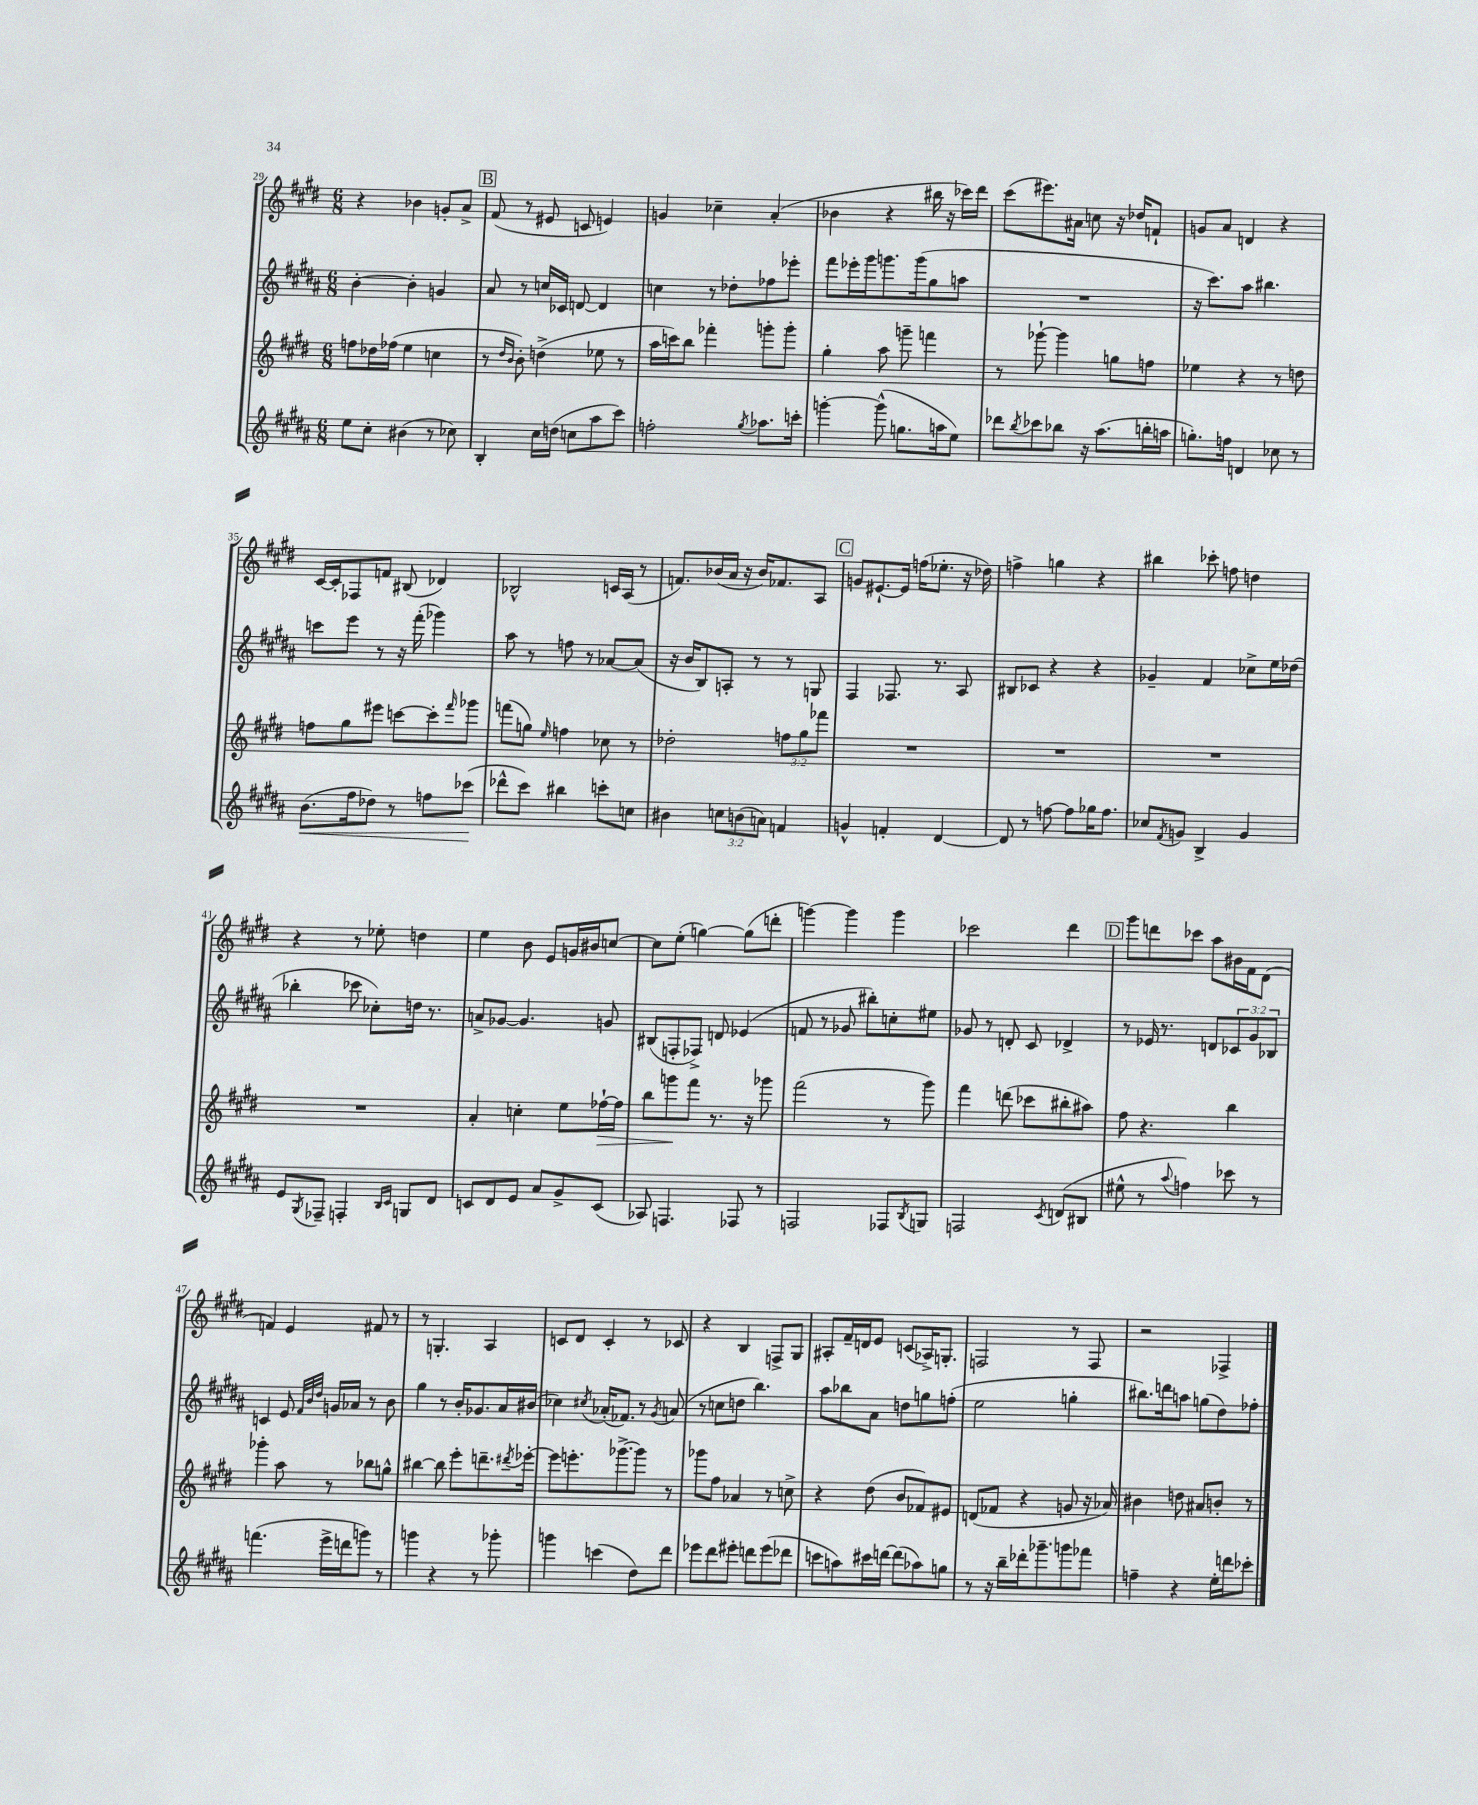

**kern	**kern	**kern	**kern
*staff4	*staff3	*staff2	*staff1
*clefG2	*clefG2	*clefG2	*clefG2
*k[f#c#g#d#a#]	*k[f#c#g#d#]	*k[f#c#g#d#a#]	*k[f#c#g#d#]
*M6/8	*M6/8	*M6/8	*M6/8
8ee	8ff	[4b'	4r
8cc#'	16dd-	.	.
.	(16ff-	.	.
(4b#	4ee	4b']	4b-
8r	4cc	4g	8g'
8cc-)	.	.	8a^
=	=	=	=
4B'	8r	8a#	(8f#
.	16qqdd#	.	.
.	16qqb	.	.
.	8b')	8r	8r
16cc#	(4dd^	16cc	8e#
(16dd	.	16c-	.
8cc	.	[8d	8c
8aa#	8ee-	4d]	4e)
8ccc#)	8r	.	.
=	=	=	=
2ff'	16aa	4cc	4g
.	16ccc)	.	.
.	8bb	.	.
.	4fff-'	8r	4cc-~
.	.	8dd-'	.
8qgg#	.	.	.
8.aa-	8ggg'	8ff-	(4a'
.	8ggg'	8eee-'	.
16ccc'	.	.	.
=	=	=	=
[4ggg'	4gg#'	8fff#	4b-
.	.	16eee-'	.
.	.	16ggg#	.
(8ggg^^]	8aa	8.ggg	4r
8.gg	8ggg~	.	.
.	.	(16ggg	.
.	4fff	8gg#	16bb#
16aa	.	.	16r
8ee)	.	8aa	16ccc-)
.	.	.	16ddd#
=	=	=	=
8ddd-	8r	2.r	(8ccc#
8qbb	.	.	.
8ccc-	[8ggg-`	.	8.eee#)
8bb-	4ggg-]	.	.
.	.	.	16a#
16r	.	.	8cc
(8.aa#	.	.	.
.	8gg	.	16r
.	.	.	16dd-
16bb'	8ff	.	8f`
16aa	.	.	.
=	=	=	=
8.gg')	4ee-	16r	8g
.	.	8.ccc#)	.
.	.	.	8a
16ff	.	.	.
4d	4r	8aa#	4d
.	.	4.bb#	.
8cc-	8r	.	4r
8r	8dd	.	.
=	=	=	=
(8.b	8ff	8ccc	[16c#
.	.	.	16c#']
.	8gg#	8eee	8F-
16ff#	.	.	.
8dd-)	8eee#	8r	8f
8r	[8ccc	16r	(8B#
.	.	(16fff#'	.
8ff	8ccc']	4ggg-)	4d-)
.	16qqfff#	.	.
(8ccc-	8ggg-	.	.
=	=	=	=
8ddd-^^	(8fff	8aa#	2B-^^
8ccc#)	8gg)	8r	.
.	16qqee	.	.
4bb#	4ff	8ff	.
.	.	8r	.
8ccc'	8cc-	[8a-	16c
.	.	.	(16A
8cc	8r	(8a-]	8r
=	=	=	=
4b#	2dd-'	16r	8.f)
.	.	16b	.
.	.	8B)	.
.	.	.	(16b-
12cc	.	8A'	16a
.	.	.	16r
(12b	.	.	.
.	.	8r	16b-)
12a)	.	.	.
.	.	.	8.f-
4f	12ff	8r	.
.	12gg#	.	.
.	.	8G	8A
.	12fff-	.	.
=	=	=	=
4g^^	2.r	4F#	8g
.	.	.	[8.e#`
4f'	.	8.F-	.
.	.	.	16e#]
.	.	.	(16ff
.	.	8.r	8.ee-'
[4d#	.	.	.
.	.	8A#	16r
.	.	.	16dd-)
=	=	=	=
8d#]	2.r	8B#	4ff^
8r	.	8c-	.
[8ff	.	4r	4gg
8ff]	.	.	.
16gg-	.	4r	4r
8.ff	.	.	.
=	=	=	=
8cc-	2.r	4g-~	4bb#
8qf#	.	.	.
8g	.	.	.
4B^	.	4f#	8ccc-'
.	.	.	8ff
4g	.	8cc-^	4dd
.	.	16ee	.
.	.	(16dd-	.
=	=	=	=
8e	2.r	4bb-'	4r
8qG#	.	.	.
8F-~	.	.	.
4F'	.	8ccc-	8r
.	.	8cc-')	8ee-'
16qqB	.	.	.
16qqc#	.	.	.
8G	.	16dd	4dd
.	.	8.r	.
8d#	.	.	.
=	=	=	=
8c	4a'	8a^	4ee
8d#	.	[8g-	.
8e	4cc'	4.g-]	8b
8a#	.	.	8e
8g#^	8ee	.	16g
.	.	.	16b#
(8c	[16ff-`	8g	[8cc
.	16ff-]	.	.
=	=	=	=
8A-)	8bb	(8B#	8cc]
4.F	8ggg	8F'	(8ee'
.	8fff#	8F-^)	[4gg)
.	8.r	8d	.
8F-	.	(4e-	(8gg]
.	16r	.	.
8r	8ggg-	.	8ddd'
=	=	=	=
2F	(2fff#	8f	[4ggg)
.	.	8r	.
.	.	8g-	4ggg]
.	.	8bb#')	.
8F-	8r	8cc'	4ggg
8qB	.	.	.
8G	8ggg#)	8ee#	.
=	=	=	=
2F	4fff#	8g-	2ccc-
.	.	8r	.
.	(8ddd	8d'	.
.	8ccc-	8c#	.
8qc#	.	.	.
(8d	8bb#'	4d-^	4ddd#
8B#	8aa#)	.	.
=	=	=	=
8ee#^^	8ff#	8r	8ggg#
8r	4.r	16e-	8ddd
.	.	8.r	.
8qqaa#	.	.	.
4ff)	.	.	8ccc-
.	.	8d	8aa
8ccc-	4bb	12c-	16b#
.	.	.	16f#
.	.	12g#	.
8r	.	.	(8d#
.	.	12B-	.
=	=	=	=
(4.fff	4ggg-'	4c	4f)
.	8aa	8e	4e
.	.	32qqf#	.
.	.	32qqb	.
.	.	32qqdd#	.
16eee^	8r	16g	.
16ddd	.	16a-	.
8ggg)	8bb-	8r	8f#
8r	8gg^^	8b	8r
=	=	=	=
4ggg	[4bb#	4gg#	8r
.	.	.	4.G'
4r	8bb#]	8r	.
.	8eee'	16b'	.
.	.	8.g-	.
8r	8.ddd~	.	4A
8ggg-'	.	16a#	.
.	8qddd#	.	.
.	[16eee-'	(16b#	.
=	=	=	=
4ggg	8eee-]	4cc-)	8c
.	8.eee'	.	8d#
.	.	8qcc#	.
(4ccc	.	(16a-'	4c'
.	[8.ggg-^	8.f-)	.
8dd#)	8ggg-]	8r	8r
.	.	8qg#	.
8ddd#	8r	(8a	8c-
=	=	=	=
8eee-	8ggg-	8r	4r
8ddd#	8ff#	8cc	.
8eee#'	4a-	8dd	4B
8ddd	.	4.bb)	.
(8eee#	8r	.	8F^
8ddd-	8cc^	.	8G#
=	=	=	=
8ccc	4r	8aa#	8A#'
8aa)	.	8bb-	16f#~
.	.	.	16d
16ccc#	(8dd#	8a#	8e
[16ddd	.	.	.
(8ddd]	8b	8dd	(8c
8aa-)	8f-)	8gg	16A-^)
.	.	.	8.G'
8gg	8e#	(8ff'	.
=	=	=	=
8r	(8d	2ee	2F
16r	8f-	.	.
16bb~	.	.	.
16ddd-'	4r	.	.
8.ggg-~	.	.	.
8ggg	8g	4gg'	8r
8fff-	16r	.	8F
.	16a-)	.	.
=	=	=	=
4ff~	4b#	8.bb#)	2r
.	.	16ddd	.
4r	8dd	8aa	.
.	8a#	(8gg	.
16ee'	8b'	8dd#)	4F-^
16ddd	.	.	.
8ccc-'	8r	8ff-'	.
==	==	==	==
*-	*-	*-	*-
